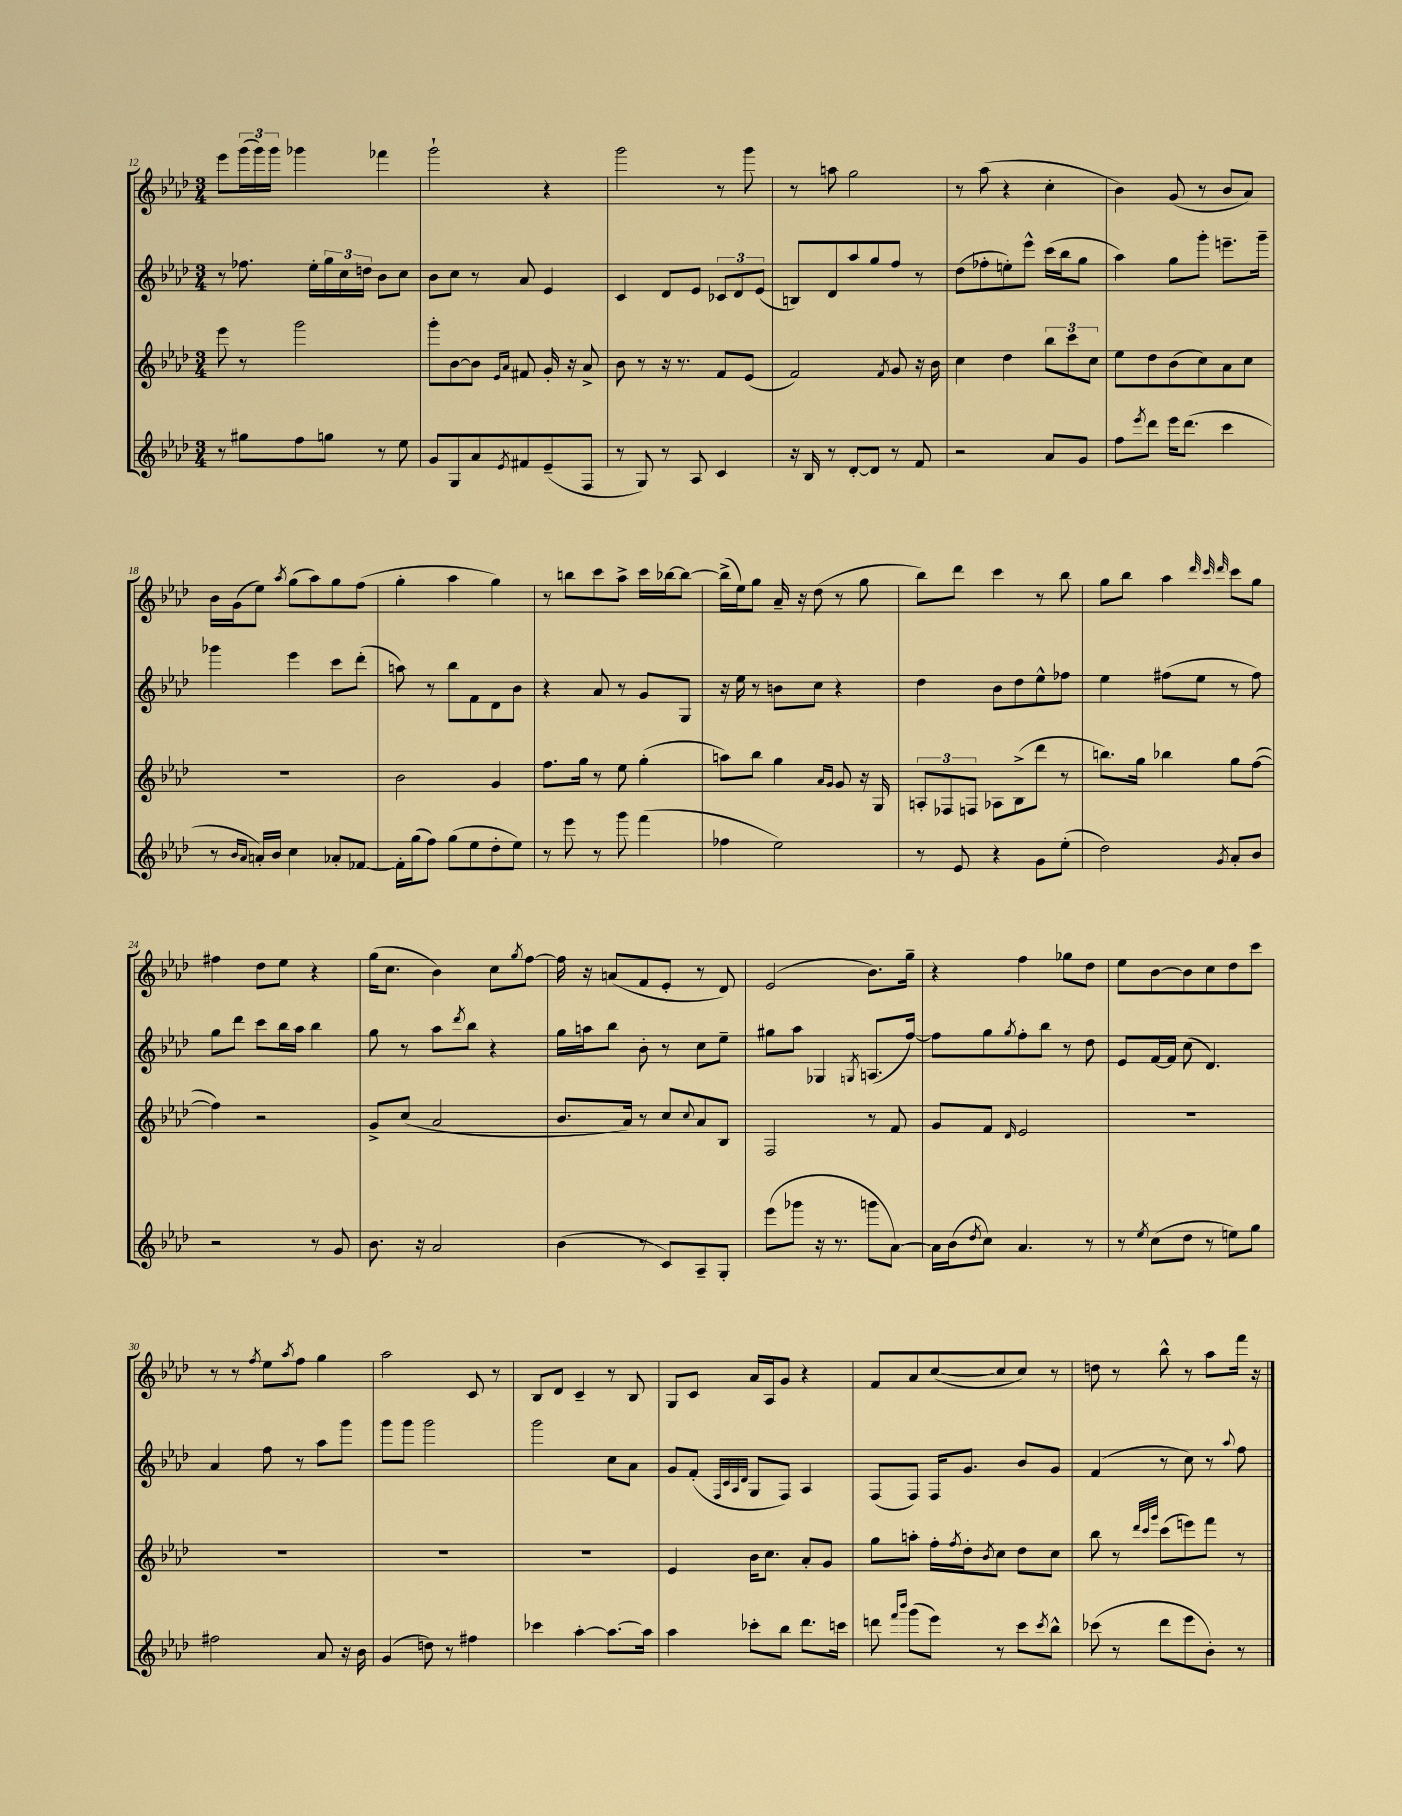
<<
\new StaffGroup <<
\new Staff = "s0" {
    \clef treble \key aes \major \numericTimeSignature \time 3/4
    ees'''8 \tuplet 3/2 { g'''16( g'''16) g'''16 } ges'''4 fes'''4 |
    g'''2-! r4 |
    g'''2 r8 g'''8 |
    r8 a''8 g''2 |
    r8 aes''8( r4 c''4-. |
    bes'4) g'8( r8 bes'8 aes'8) |
    bes'16 g'16( ees''8) \acciaccatura { aes''8 } g''8( aes''8) g''8 f''8( |
    g''4-. aes''4 g''4) |
    r8 b''8 c'''8 aes''8-> c'''16 bes''16~ bes''8~ |
    bes''16->( ees''16) g''8 aes'16-- r16 des''8( r8 g''8 |
    bes''8) des'''8 c'''4 r8 bes''8 |
    g''8 bes''8 aes''4 \grace { des'''32 c'''32 des'''32 } c'''8 g''8 |
    fis''4 des''8 ees''8 r4 |
    g''16( c''8. bes'4) c''8 \acciaccatura { g''8 } f''8~ |
    f''16 r16 a'8( f'8 ees'8-. r8 des'8) |
    ees'2( bes'8.) g''16-- |
    r4 f''4 ges''8 des''8 |
    ees''8 bes'8~ bes'8 c''8 des''8 c'''8 |
    r8 r8 \acciaccatura { f''8 } ees''8 \acciaccatura { aes''8 } f''8 g''4 |
    aes''2 c'8 r8 |
    bes8 des'8 c'4-- r8 bes8 |
    g8 c'8 aes'16 aes16 g'8 r4 |
    f'8 aes'8 c''8~( c''8 c''8) r8 |
    d''8 r8 bes''8-^ r8 aes''8 f'''16 r16 \bar "|." |
}
\new Staff = "s1" {
    \clef treble \key aes \major \numericTimeSignature \time 3/4
    r8 fes''8. ees''16-. \tuplet 3/2 { g''16 c''16 d''16 } bes'8 c''8 |
    bes'8 c''8 r8 aes'8 ees'4 |
    c'4 des'8 ees'8 \tuplet 3/2 { ces'8 des'8 ees'8( } |
    b8) des'8 aes''8 g''8 f''8 r8 |
    des''8( fes''8-. e''8-.) ees'''8-^ c'''16( bes''16 g''8 |
    aes''4) g''8 g'''8-. e'''8.-- g'''16-- |
    ges'''4 ees'''4 c'''8 des'''8-.( |
    a''8) r8 bes''8 f'8 des'8 bes'8 |
    r4 aes'8 r8 g'8 g8 |
    r16 ees''16 r8 b'8 c''8 r4 |
    des''4 bes'8 des''8 ees''8-^ fes''8 |
    ees''4 fis''8( ees''8 r8 fis''8) |
    g''8 des'''8 c'''8 bes''16 aes''16 bes''4 |
    g''8 r8 aes''8 \acciaccatura { des'''8 } bes''8 r4 |
    g''16 a''16 bes''8 bes'8-. r8 c''8 ees''8-- |
    gis''8 aes''8 ges4 \acciaccatura { g8 } a8.( f''16~) |
    f''8 g''8 \acciaccatura { g''8 } f''8-. bes''8 r8 des''8 |
    ees'8 f'16~ f'16 c''8( des'4.) |
    aes'4 f''8 r8 aes''8 g'''8 |
    g'''8 g'''8 g'''2 |
    g'''2 c''8 aes'8 |
    g'8 f'8-.( \grace { f32 c'32 aes32 des'32 } g8 f8) aes4 |
    f8( f8) f16 g'8. bes'8 g'8 |
    f'4( r8 c''8) r8 \appoggiatura { aes''8 } f''8 \bar "|." |
}
\new Staff = "s2" {
    \clef treble \key aes \major \numericTimeSignature \time 3/4
    ees'''8 r8 g'''2 |
    g'''8-. bes'8~ bes'8 \grace { ees'16 aes'16 } fis'8 g'16-. r16 aes'8-> |
    bes'8 r8 r16 r8. f'8 ees'8( |
    f'2) \acciaccatura { f'8 } g'8 r16 bes'16 |
    c''4 des''4 \tuplet 3/2 { bes''8 c'''8 c''8 } |
    ees''8 des''8 bes'8( c''8) aes'8 c''8 |
    R2. |
    bes'2 g'4 |
    f''8. g''16 r8 ees''8 g''4-.( |
    a''8) bes''8 g''4 \grace { aes'16 g'16 } g'8 r16 g16 |
    \tuplet 3/2 { a8-. fes8 f8 } aes8 bes8->( des'''8 r8 |
    b''8.) g''16 bes''4 g''8 f''8~( |
    f''4) r2 |
    g'8-> c''8( aes'2 |
    bes'8. aes'16) r8 c''8 \appoggiatura { c''8 } aes'8 bes8 |
    f2 r8 f'8 |
    g'8 f'8 \grace { des'16 } ees'2 |
    R2. |
    R2. |
    R2. |
    R2. |
    ees'4 bes'16 c''8. aes'8-. g'8 |
    g''8 a''8-. f''16-. \acciaccatura { f''8 } des''16-. \acciaccatura { bes'8 } c''8 des''8 c''8 |
    bes''8 r8 \grace { des'''32 c'''32 g'''32 } c'''8( e'''8) f'''8 r8 \bar "|." |
}
\new Staff = "s3" {
    \clef treble \key aes \major \numericTimeSignature \time 3/4
    r8 gis''8 f''8 g''8 r8 ees''8 |
    g'8 g8 aes'8 \acciaccatura { ees'8 } fis'8 ees'8--( f8 |
    r8 g8) r8 aes8 c'4 |
    r16 bes16 r8 des'8~-. des'8 r8 f'8 |
    r2 aes'8 g'8 |
    f''8 \acciaccatura { ees'''8 } des'''8 ees'''16 des'''8.( c'''4 |
    r8 \grace { bes'16 aes'16 } a'16-.) bes'16 c''4 aes'8-. fes'8~ |
    fes'16-. g''16( f''8) g''8( ees''8 des''8-. ees''8) |
    r8 ees'''8 r8 g'''8 f'''4( |
    fes''4 ees''2) |
    r8 ees'8 r4 g'8 ees''8-.( |
    des''2) \acciaccatura { g'8 } aes'8-. bes'8 |
    r2 r8 g'8 |
    bes'8. r16 aes'2 |
    bes'4( r8 c'8) aes8-- g8-. |
    ees'''8( ges'''8 r16 r8. g'''8 aes'8~) |
    aes'16 bes'16( \acciaccatura { des''8 } c''8) aes'4. r8 |
    r8 \acciaccatura { ees''8 } c''8( des''8 r8 e''8) g''8 |
    fis''2 aes'8 r16 bes'16 |
    g'4( d''8) r8 fis''4 |
    ces'''4 aes''4~-. aes''8.~ aes''16 |
    aes''4 ces'''8-. bes''8 des'''8. c'''16 |
    d'''8 \grace { f'''16 bes'''16 } g'''8( ees'''8) r8 c'''8 \acciaccatura { c'''8 } bes''8-^ |
    ces'''8( r8 des'''8 ees'''8 bes'8-.) r8 \bar "|." |
}
>>
>>
\layout { \context { \Score currentBarNumber = #12 } }
